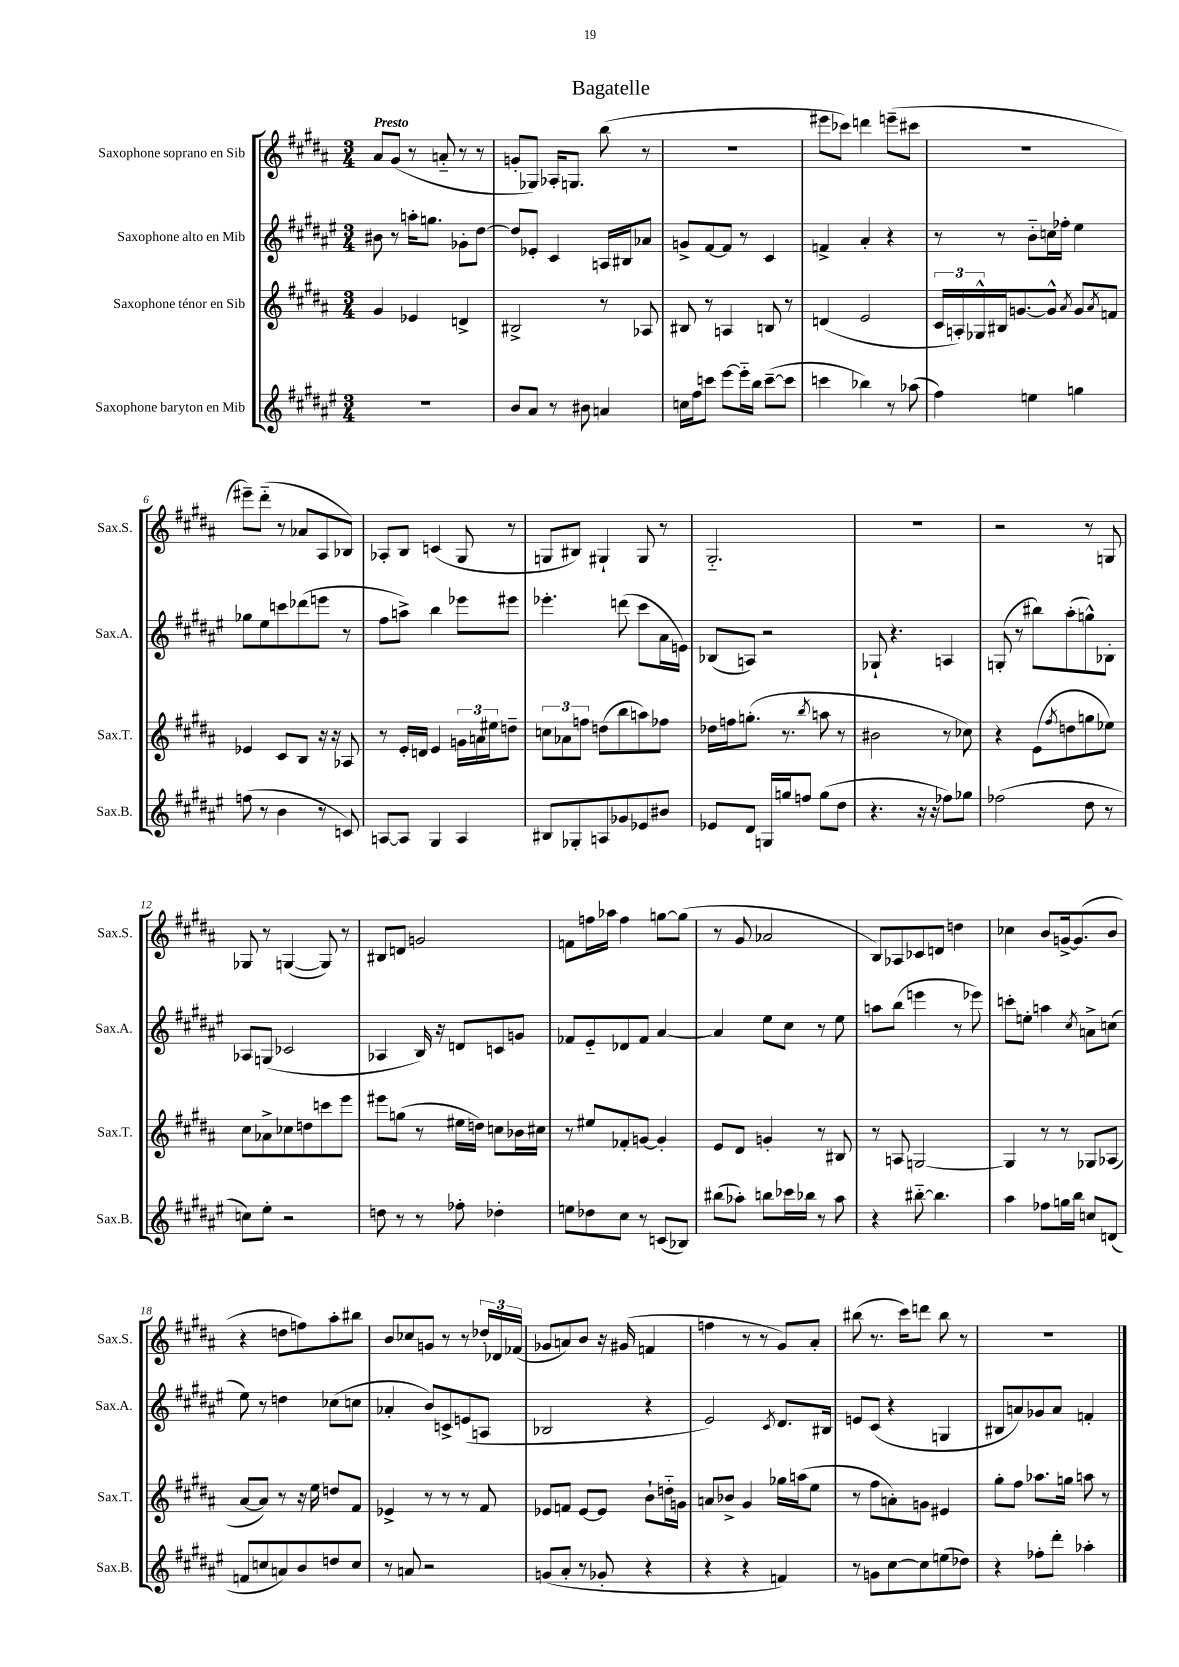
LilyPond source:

\header { title = "Bagatelle" }
<<
\new StaffGroup <<
\new Staff = "s0" \with { instrumentName = "Saxophone soprano en Sib" shortInstrumentName = "Sax.S." } {
    \clef treble \key b \major \numericTimeSignature \time 3/4 \tempo "Presto"
    ais'8 gis'8( r8 a'8-_ r8 r8 |
    g'8-. ges8) aes16-. g8. b''8( r8 |
    R2. |
    eis'''8 ces'''8) d'''4 e'''8--( cis'''8 |
    R2. |
    eis'''8--) dis'''8-_( r8 aes'8 ais8 bes8) |
    aes8-. b8 c'4( gis8 r8 |
    g8 bis8) gis4-! gis8 r8 |
    gis2.-_ |
    R2. |
    r2 r8 g8 |
    ges8 r8 g4~( g8) r8 |
    bis8 d'8 g'2 |
    f'8 f''16 aes''16 f''4 g''8~ g''8( |
    r8 gis'8 aes'2 |
    b8) aes8 ces'8 d'8 d''4 |
    ces''4 b'8 g'16~-> g'8.( b'8 |
    r4 d''8 f''8) ais''8-. bis''8 |
    b'8 ces''8 g'8 r8 r8 \tuplet 3/2 { des''16-. des'16 fes'16( } |
    ges'8 a'8) b'8 r16 gis'16( f'4 |
    f''4 r8 r8 gis'8) ais'8-. |
    bis''8( r8. cis'''16) d'''8 bis''8 r8 |
    R2. \bar "|." |
}
\new Staff = "s1" \with { instrumentName = "Saxophone alto en Mib" shortInstrumentName = "Sax.A." } {
    \clef treble \key fis \major \numericTimeSignature \time 3/4
    bis'8 r8 a''16-. g''8. ges'8-. dis''8~ |
    dis''8 ees'8-. cis'4 a16 bis16 aes'8 |
    g'8-> fis'8~ fis'8 r8 cis'4 |
    f'4-> ais'4-. r4 |
    r8 r8 b'8-_ c''16 fes''16-. eis''4 |
    ges''8 eis''8 c'''8 des'''8( e'''8 r8 |
    fis''8 a''8->) b''4 ees'''8 eis'''8 |
    ees'''4.-. d'''8( cis'''8 ais'16 e'16) |
    bes8( a8) r2 |
    ges8-! r4. a4 |
    g8-.( r8 bis''8) ais''8-.( g''8-^) bes8-. |
    aes8 g8( ces'2 |
    aes4 b16) r16 d'8 c'8 g'8 |
    fes'8 eis'8-_ des'8 fes'8 ais'4~ |
    ais'4 eis''8 cis''8 r8 eis''8 |
    a''8 b''8( e'''4 r8 ees'''8) |
    c'''8-. e''8-. a''4 \acciaccatura { cis''8 } a'8-> c''8( |
    eis''8) r8 d''4 ces''8( c''8 |
    aes'4-. b'8) c'8-> e'8( a8 |
    bes2 r4 |
    eis'2) \acciaccatura { cis'8 } dis'8. bis16 |
    e'8 cis'8( r4 g4 |
    bis8 a'8) ges'8 a'8 f'4-. \bar "|." |
}
\new Staff = "s2" \with { instrumentName = "Saxophone ténor en Sib" shortInstrumentName = "Sax.T." } {
    \clef treble \key b \major \numericTimeSignature \time 3/4
    gis'4 ees'4 d'4-> |
    bis2-> r8 aes8 |
    bis8 r8 a4 b8 r8 |
    d'4( e'2 |
    \tuplet 3/2 { cis'16 a16-.) ges16-^ } bis16 g'8.~ g'8-^ \acciaccatura { ais'8 } g'8 \acciaccatura { ais'8 } f'8 |
    ees'4 cis'8 b8 r16 r16 aes8 |
    r8 e'16-. d'16 e'4 \tuplet 3/2 { g'16 a'16 eis''16 } d''8-- |
    \tuplet 3/2 { c''8 aes'8 f''8 } d''8( b''8 a''8) fes''8 |
    des''16 f''16 g''8.-.( r8. \acciaccatura { b''8 } a''8 r8 |
    bis'2 r8 ces''8) |
    r4 e'8( \acciaccatura { fis''8 } d''8 g''8 ees''8) |
    cis''8 aes'8-> ces''8 d''8 c'''8 e'''8 |
    eis'''8 g''8( r8 eis''16 d''16) c''8 bes'16 cis''16 |
    r8 eis''8 fes'8-. g'8~ g'4-. |
    e'8 dis'8 g'4-. r8 bis8 |
    r8 a8 g2~ |
    g4 r8 r8 ges8 aes8( |
    ais'8~ ais'8) r8 r16 e''16 d''8 fis'8 |
    ees'4-> r8 r8 r8 fis'8 |
    ees'8 f'8 ees'8~ ees'8 b'8-! d''16-_ g'16 |
    a'8 bes'8-> gis'4 ges''16 a''16( e''8 |
    r8 fis''8 a'8-.) g'8 eis'4 |
    gis''8-. fis''8 aes''8. g''16 a''8 r8 \bar "|." |
}
\new Staff = "s3" \with { instrumentName = "Saxophone baryton en Mib" shortInstrumentName = "Sax.B." } {
    \clef treble \key fis \major \numericTimeSignature \time 3/4
    R2. |
    b'8 ais'8 r8 bis'8 a'4 |
    c''16 fis''16 c'''8 eis'''8~ eis'''16-_ b''16 c'''8~--( c'''8 |
    c'''4 bes''4) r8 aes''8( |
    fis''4) e''4 g''4 |
    f''8( r8 b'4 r8 c'8) |
    a8~ a8 gis4 a4 |
    bis8 ges8-. a8 ges'8 ees'8 bis'8 |
    ees'8 dis'8 g16 g''16 f''8 g''8( dis''8 |
    r4. r16 r16 fes''8) ges''8 |
    fes''2( dis''8 r8 |
    c''8) eis''8-. r2 |
    d''8 r8 r8 fes''8-. des''4-. |
    e''8 des''8 cis''8 r8 c'8( bes8) |
    bis''8( aes''8-.) b''8 ces'''16 bes''16 r8 aes''8 |
    r4 bis''8~-_ bis''4. |
    ais''4 fes''8 g''16 b''16 c''8 d'8( |
    f'8 c''8 a'8) b'8 d''8 c''8 |
    r8 a'8 r2 |
    g'8( ais'8-. r8 ges'8-. r4 |
    r4 r4 f'4) |
    r8 g'8 cis''8~ cis''8 e''8( des''8) |
    r4 fes''8-. dis'''8-. aes''4-. \bar "|." |
}
>>
>>
